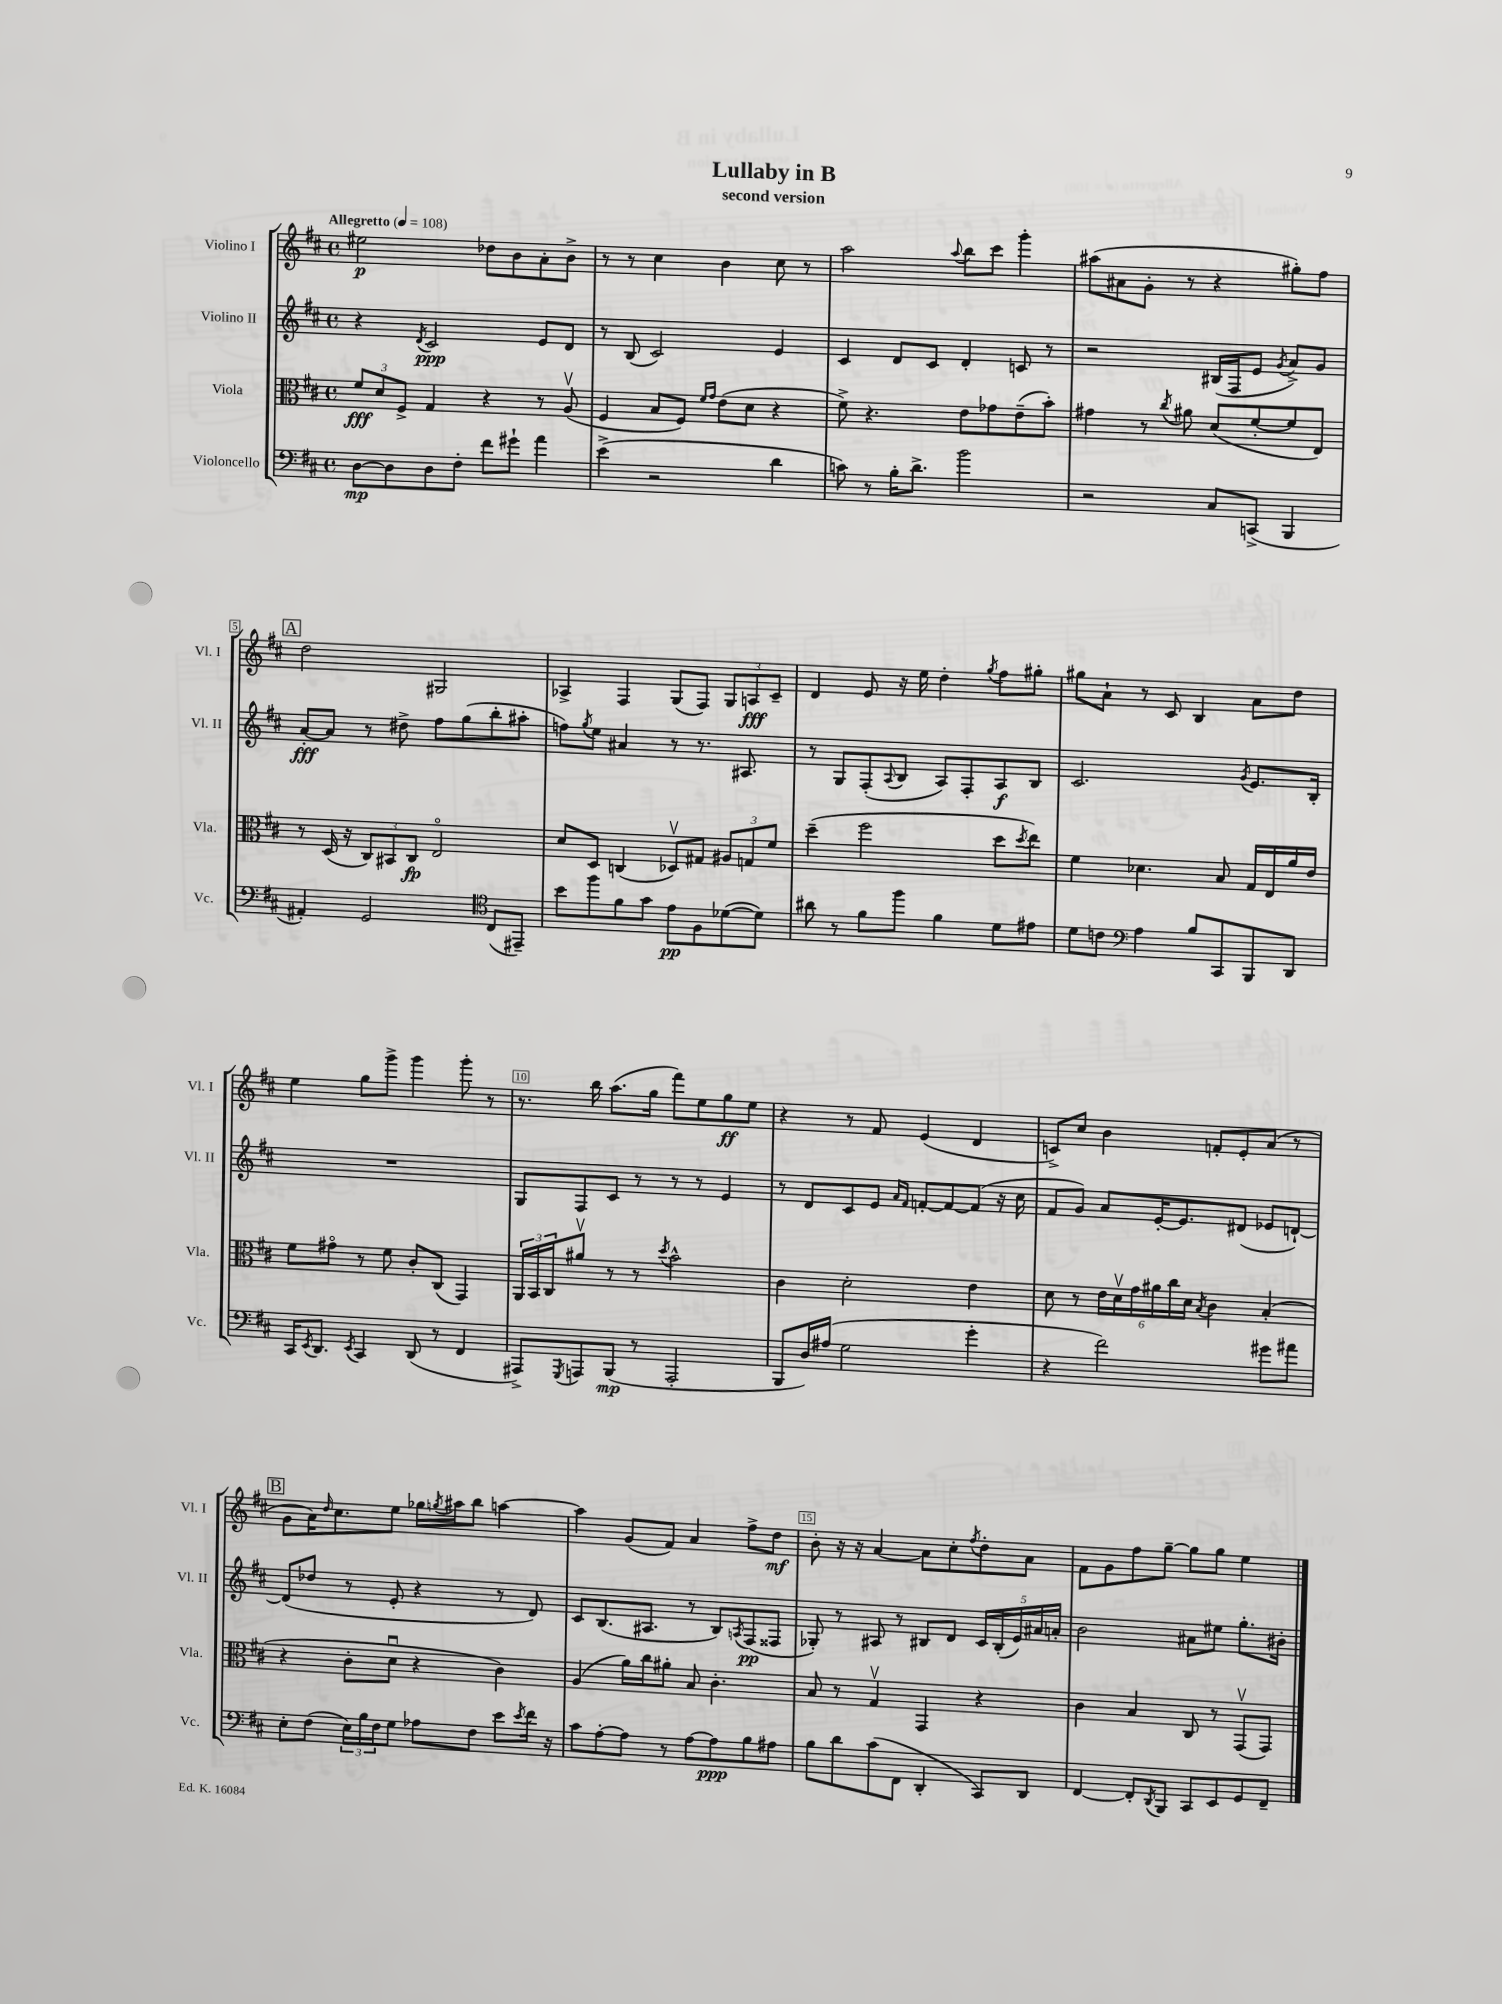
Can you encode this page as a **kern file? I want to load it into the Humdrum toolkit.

**kern	**kern	**kern	**kern
*staff4	*staff3	*staff2	*staff1
*clefF4	*clefC3	*clefG2	*clefG2
*k[f#c#]	*k[f#c#]	*k[f#c#]	*k[f#c#]
*M4/4	*M4/4	*M4/4	*M4/4
*met(c)	*met(c)	*met(c)	*met(c)
*MM108	*MM108	*MM108	*MM108
[8D	12f#	4r	2ee#
.	12d	.	.
8D]	.	.	.
.	12F#^	.	.
.	.	8qd	.
8D	4G	2c#	.
8F#'	.	.	.
8f#	4r	.	8dd-
8g#`	.	.	8b
4a	8r	8e	8a'
.	(8Av	8d	8b^
=	=	=	=
(4e^	4F#	8r	8r
.	.	(8B	8r
2r	8B	2c#)	4cc#
.	8F#)	.	.
.	16qqf#	.	.
.	16qqg	.	.
.	(8e	.	4b
.	8d	.	.
4d	4r	4e	8cc#
.	.	.	8r
=	=	=	=
8c)	8f#^)	4c#	2aa
8r	4.r	.	.
16B'	.	8d	.
8.d^	.	.	.
.	.	8c#	.
.	.	.	8qqaa
2b	8e	4d'	8bb
.	8g-	.	8ccc#
.	(8e~	8c	4ggg'
.	8b')	8r	.
=	=	=	=
2r	4g#	2r	(8aa#
.	.	.	8a#
.	8r	.	8g'
.	8qcc#	.	.
.	8a#	.	8r
8C#	(8d	(16B#	4r
.	.	16F#	.
(8CC^	[8f#'	8e	.
.	.	8qg	.
4BBB	8f#]	8a^)	8gg#')
.	8E)	8g	8ff#
=	=	=	=
4AA#')	8r	[8a'	2dd
.	(16D	8a]	.
.	16r	.	.
2GG	12C#)	8r	.
.	12BB#	.	.
.	.	8dd#^	.
.	12C#	.	.
.	2Eo	8ff#	2G#
.	.	(8gg	.
*clefC4	*	*	*
(8C#	.	8bb'	.
8EE#~)	.	8aa#'	.
=	=	=	=
8b	8d	8ff)	4A-^
.	.	8qgg	.
8ff#	8D	8ee	.
8f#	(4C	4a#	4F#
8g	.	.	.
8e	8D-v)	8r	(8G
8F#	8G#	8.r	8F#)
([8d-	12A#	.	12G
.	.	8.A#	.
.	12G	.	12A
8d-])	.	.	.
.	12f#	.	12c#~
=	=	=	=
8a#	(4dd~	8r	4d
8r	.	8G	.
8f#	2ff#	(8F#'	8e
.	.	8qqA	.
8ff#	.	8B	16r
.	.	.	16ee
4f#	.	8A)	4dd'
.	.	8F#'	.
.	.	.	8qgg
8d	8dd	8A	8ff#
.	8qdd	.	.
8e#	8ee)	8B	8gg#'
=	=	=	=
8d	4f#	2.c#	8gg#
8c	.	.	8a`
*clefF4	*	*	*
4A	4.d-	.	8r
.	.	.	8c#
8B	.	.	4B
8CC#	8B	.	.
.	.	8qg	.
8BBB	16G	8.e	8a
.	16E	.	.
8DD	16a	.	8dd
.	16e	16B'	.
=	=	=	=
16CC#	8f#	1r	4ee
8qEE	.	.	.
8.DD	.	.	.
.	8g#o	.	.
8qEE	.	.	.
4CC#	8r	.	8gg
.	8f#	.	8ggg^
(8DD	8c#'	.	4ggg
8r	(8C#	.	.
4FF#	4GG)	.	8ggg'
.	.	.	8r
=	=	=	=
8AAA#^)	24AA	8G	8.r
.	24BB	.	.
.	24C#	.	.
8qGGG	.	.	.
8AAA	8a#v	8F#	.
.	.	.	16bb
(8BBB	8r	8c#	(8.aa
8r	8r	8r	.
.	.	.	16gg
.	8qdd	.	.
2AAA'	2b^^	8r	8fff#)
.	.	8r	8ee
.	.	4e	8gg
.	.	.	8ee
=	=	=	=
8BBB	4c#	8r	4r
16D)	.	8d	.
(16A#	.	.	.
2G	2d'	8c#	8r
.	.	8e	8f#
.	.	16qqa	.
.	.	16qqf#	.
.	.	[8f'	(4e
.	.	8f_	.
4g'	4e	(8f]	4d
.	.	16r	.
.	.	16cc#	.
=	=	=	=
4r	8d	8f#	8c^)
.	8r	8g)	8cc#
2f#)	24e	8a	4b
.	24dv	.	.
.	24g	.	.
.	24a#	[16e'	.
.	24cc#	.	.
.	.	8.e]	.
.	24d	.	.
.	8qB	.	.
.	4c#	.	8f'
.	.	(8d#	8e'
8g#	(4B'	8e-	(8a
8a#	.	[8d`)	8r
=	=	=	=
8E'	4r	(8d]	8g
(8F#	.	8dd-	16a)
.	.	.	16qqdd
.	.	.	8.cc#
24E)	8c#'	8r	.
24B	.	.	.
24F#	.	.	.
8G	8du	8e'	8ee
8A-	4r	4r	16gg-
.	.	.	8qgg
.	.	.	16aa#
8F#	.	.	8bb
8e	4c#)	8r	[4aa
8qe	.	.	.
16f#	.	8d)	.
16r	.	.	.
=	=	=	=
8c#	(4A	8c#	4aa]
[8A'	.	(8.B	.
8A]	16a)	.	(8g
.	16cc#	8.A#	.
8r	8a#'	.	8f#)
[8A	8B	8r	4a
8A]	4.c#'	8B)	.
.	.	8qA	.
8B	.	(8F#	8ff#^
8A#	.	8F##	8dd
=	=	=	=
8B	8B	8G-')	8b'
8d	8r	8r	16r
.	.	.	16r
(8c#	4Gv	8A#	[4a
8FF#	.	8r	.
4DD'	4GG	8B#	8a]
.	.	8d	8cc#'
.	.	.	8qff#
8CC#)	4r	20c#	8dd'
.	.	(20B#'	.
.	.	20e)	.
8DD	.	.	8a
.	.	20a#	.
.	.	20a'	.
=	=	=	=
[4FF#	4c#	2b	8f#
.	.	.	8g
8FF#']	4B	.	8ff#
8qDD	.	.	.
8BBB	.	.	[8gg~
8CC#	8C#	8a#	8gg]
8EE	8r	8ee#	8gg
8GG	(8GGv	8.gg'	4ee
8FF#~	8GG)	.	.
.	.	16b#'	.
==	==	==	==
*-	*-	*-	*-
